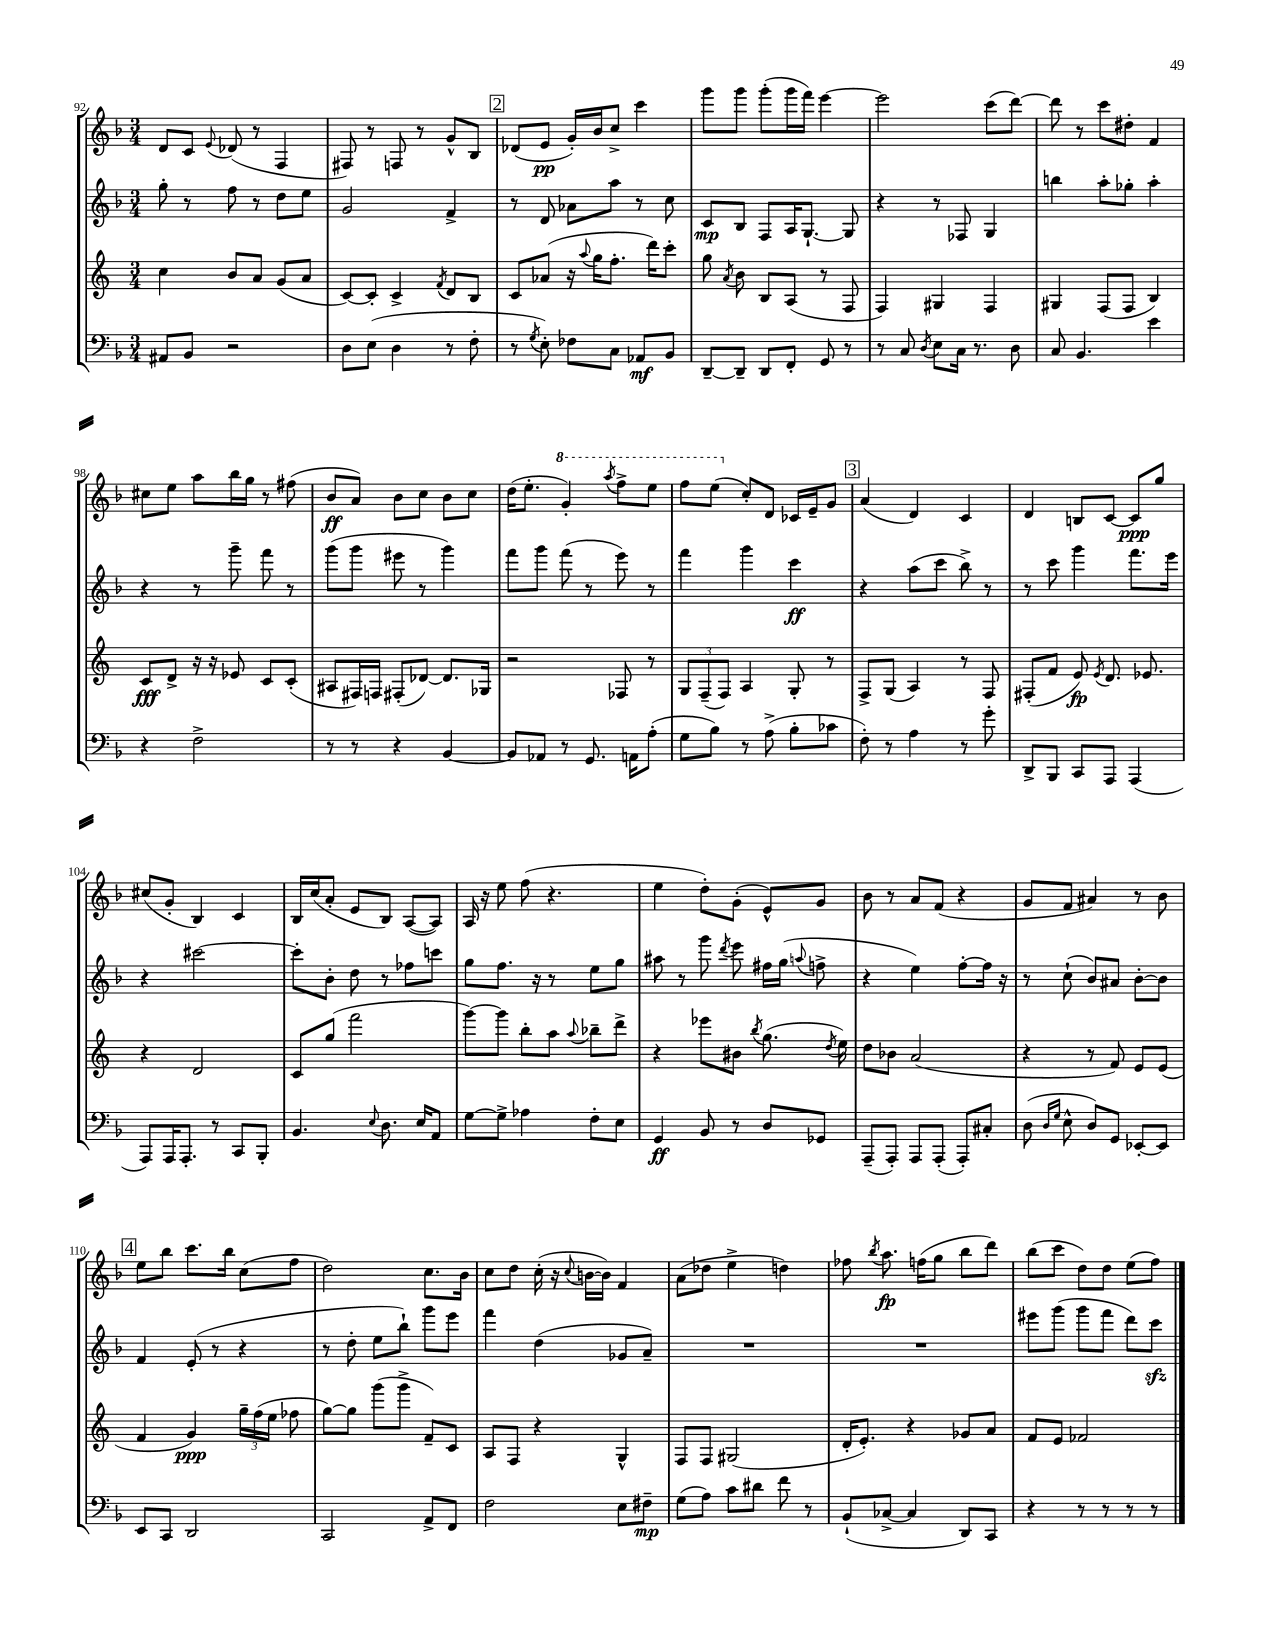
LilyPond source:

<<
\new StaffGroup <<
\new Staff = "s0" {
    \clef treble \key f \major \numericTimeSignature \time 3/4
    \autoBeamOff d'8[ c'8] \appoggiatura { e'8 } des'8( r8 f4 |
    fis8) r8 f8 r8 g'8[-^ bes8] |
    \mark \markup { \box "2" } des'8[( e'8]\pp g'16[-.) bes'16 c''8]-> c'''4 |
    g'''8[ g'''8] g'''8[-.( g'''16 f'''16]) e'''4~ |
    e'''2 c'''8[( d'''8]~) |
    d'''8 r8 c'''8[ dis''8]-. f'4 |
    cis''8[ e''8] a''8[ bes''16 g''16] r8 fis''8( |
    bes'8[\ff a'8]) bes'8[ c''8] bes'8[ c''8] |
    d''16[( e''8.]-. \ottava #1 g''4-.) \acciaccatura { a'''8 } f'''8[-> e'''8] |
    f'''8[ e'''8]( \ottava #0 c''8[-.) d'8] ces'16[ e'16-- g'8] |
    \mark \markup { \box "3" } a'4( d'4) c'4 |
    d'4 b8[ c'8]~ c'8[\ppp g''8] |
    cis''8[( g'8]-. bes4) c'4 |
    bes16[ c''16( a'8]-. e'8[ bes8]) a8[~( a8]) |
    a16 r16 e''8 f''8( r4. |
    e''4 d''8[-.) g'8]-.( e'8[-^) g'8] |
    bes'8 r8 a'8[ f'8]( r4 |
    g'8[ f'8] ais'4) r8 bes'8 |
    \mark \markup { \box "4" } e''8[ bes''8] c'''8.[ bes''16] c''8[( f''8] |
    d''2) c''8.[ bes'16] |
    c''8[ d''8] c''16-.( r16 \appoggiatura { c''8 } b'16[~ b'16]) f'4 |
    a'8[( des''8] e''4-> d''4) |
    fes''8 \acciaccatura { bes''8 } a''8.\fp f''16[( g''8] bes''8[ d'''8]) |
    bes''8[( c'''8] d''8[) d''8] e''8[( f''8]) \bar "|." |
}
\new Staff = "s1" {
    \clef treble \key f \major \numericTimeSignature \time 3/4
    \autoBeamOff g''8-. r8 f''8 r8 d''8[ e''8] |
    g'2 f'4-> |
    \mark \markup { \box "2" } r8 d'8 aes'8[ a''8] r8 c''8 |
    c'8[\mp bes8] f8[ a16 g8.]~-! g8 |
    r4 r8 fes8 g4 |
    b''4 a''8[-. ges''8]-. a''4-. |
    r4 r8 g'''8-- f'''8 r8 |
    g'''8[( g'''8] eis'''8 r8 g'''4) |
    f'''8[ g'''8] f'''8( r8 e'''8) r8 |
    f'''4 g'''4 c'''4\ff |
    \mark \markup { \box "3" } r4 a''8[( c'''8] bes''8->) r8 |
    r8 c'''8 g'''4 f'''8.[ e'''16] |
    r4 cis'''2~ |
    cis'''8[-. bes'8]-. d''8 r8 fes''8[ c'''8] |
    g''8[ f''8.] r16 r8 e''8[ g''8] |
    ais''8 r8 g'''8 \acciaccatura { d'''8 } e'''8 fis''16[ g''16]( \appoggiatura { a''8 } f''8-> |
    r4 e''4) f''8[~-. f''16] r16 |
    r8 c''8-!( bes'8[) ais'8] bes'8[~-. bes'8] |
    \mark \markup { \box "4" } f'4 e'8-.( r8 r4 |
    r8 d''8-. e''8[ bes''8]-!) g'''8[ e'''8] |
    f'''4 d''4( ges'8[ a'8]--) |
    R2. |
    R2. |
    eis'''8[ g'''8]( g'''8[ f'''8] d'''8[) c'''8]\sfz \bar "|." |
}
\new Staff = "s2" {
    \clef treble \key c \major \numericTimeSignature \time 3/4
    \autoBeamOff c''4 b'8[ a'8] g'8[( a'8] |
    c'8[~) c'8]-. c'4-> \acciaccatura { f'8 } d'8[ b8] |
    \mark \markup { \box "2" } c'8[ aes'8]( r16 \appoggiatura { a''8 } g''16[ f''8.]-. d'''16[) c'''8]-. |
    g''8 \acciaccatura { a'8 } b'8 b8[ a8]( r8 f8 |
    f4) gis4 f4 |
    gis4 f8[( f8] b4) |
    c'8[\fff d'8]-> r16 r16 ees'8 c'8[ c'8]-.( |
    ais8[ fis16) f16] fis8[-.( des'8]~) des'8.[ ges16] |
    r2 fes8 r8 |
    \tuplet 3/2 { g8[ f8--( f8]) } a4 g8-. r8 |
    \mark \markup { \box "3" } f8[-> g8]( a4) r8 f8 |
    fis8[-.( f'8] e'8\fp) \acciaccatura { e'8 } d'8. ees'8. |
    r4 d'2 |
    c'8[ g''8]( f'''2 |
    g'''8[~) g'''8] b''8[-. a''8] \appoggiatura { a''8 } bes''8[-- d'''8]-> |
    r4 ees'''8[ bis'8] \acciaccatura { b''8 } g''8.( \acciaccatura { d''8 } e''16) |
    d''8[ bes'8] a'2( |
    r4 r8 f'8) e'8[ e'8]( |
    \mark \markup { \box "4" } f'4 g'4\ppp) \tuplet 3/2 { g''16[-- f''16( e''16] } fes''8 |
    g''8[~) g''8] g'''8[( g'''8]-> f'8[--) c'8] |
    a8[ f8] r4 g4-^ |
    f8[ f8] gis2( |
    d'16[-. e'8.]-.) r4 ges'8[ a'8] |
    f'8[ e'8] fes'2 \bar "|." |
}
\new Staff = "s3" {
    \clef bass \key f \major \numericTimeSignature \time 3/4
    \autoBeamOff ais,8[ bes,8] r2 |
    d8[ e8]( d4 r8 f8-. |
    \mark \markup { \box "2" } r8 \acciaccatura { g8 } e8-.) fes8[ c8] aes,8[\mf bes,8] |
    d,8[~-- d,8]-- d,8[ f,8]-. g,8 r8 |
    r8 c8 \acciaccatura { d8 } e8[ c16] r8. d8 |
    c8 bes,4. e'4 |
    r4 f2-> |
    r8 r8 r4 bes,4~ |
    bes,8[ aes,8] r8 g,8. a,16[ a8]-.( |
    g8[ bes8]) r8 a8->( bes8[-. ces'8] |
    \mark \markup { \box "3" } f8-.) r8 a4 r8 g'8-. |
    d,8[-> bes,,8] c,8[ a,,8] a,,4( |
    a,,8[) a,,16 a,,8.]-. r8 c,8[ bes,,8]-. |
    bes,4. \appoggiatura { e8 } d8. e16[ a,8] |
    g8[~ g8]-> aes4 f8[-. e8] |
    g,4\ff bes,8 r8 d8[ ges,8] |
    a,,8[--( a,,8]-.) a,,8[ a,,8]-.( a,,8[-.) cis8]-. |
    d8( \grace { d16[ g16] } e8-^ d8[) g,8] ees,8[~-. ees,8] |
    \mark \markup { \box "4" } e,8[ c,8] d,2 |
    c,2 a,8[-> f,8] |
    f2 e8[ fis8]--\mp |
    g8[( a8]) c'8[ dis'8] f'8 r8 |
    bes,8[-!( ces8]~-> ces4 d,8[) c,8] |
    r4 r8 r8 r8 r8 \bar "|." |
}
>>
>>
\layout { \context { \Score currentBarNumber = #92 } }
